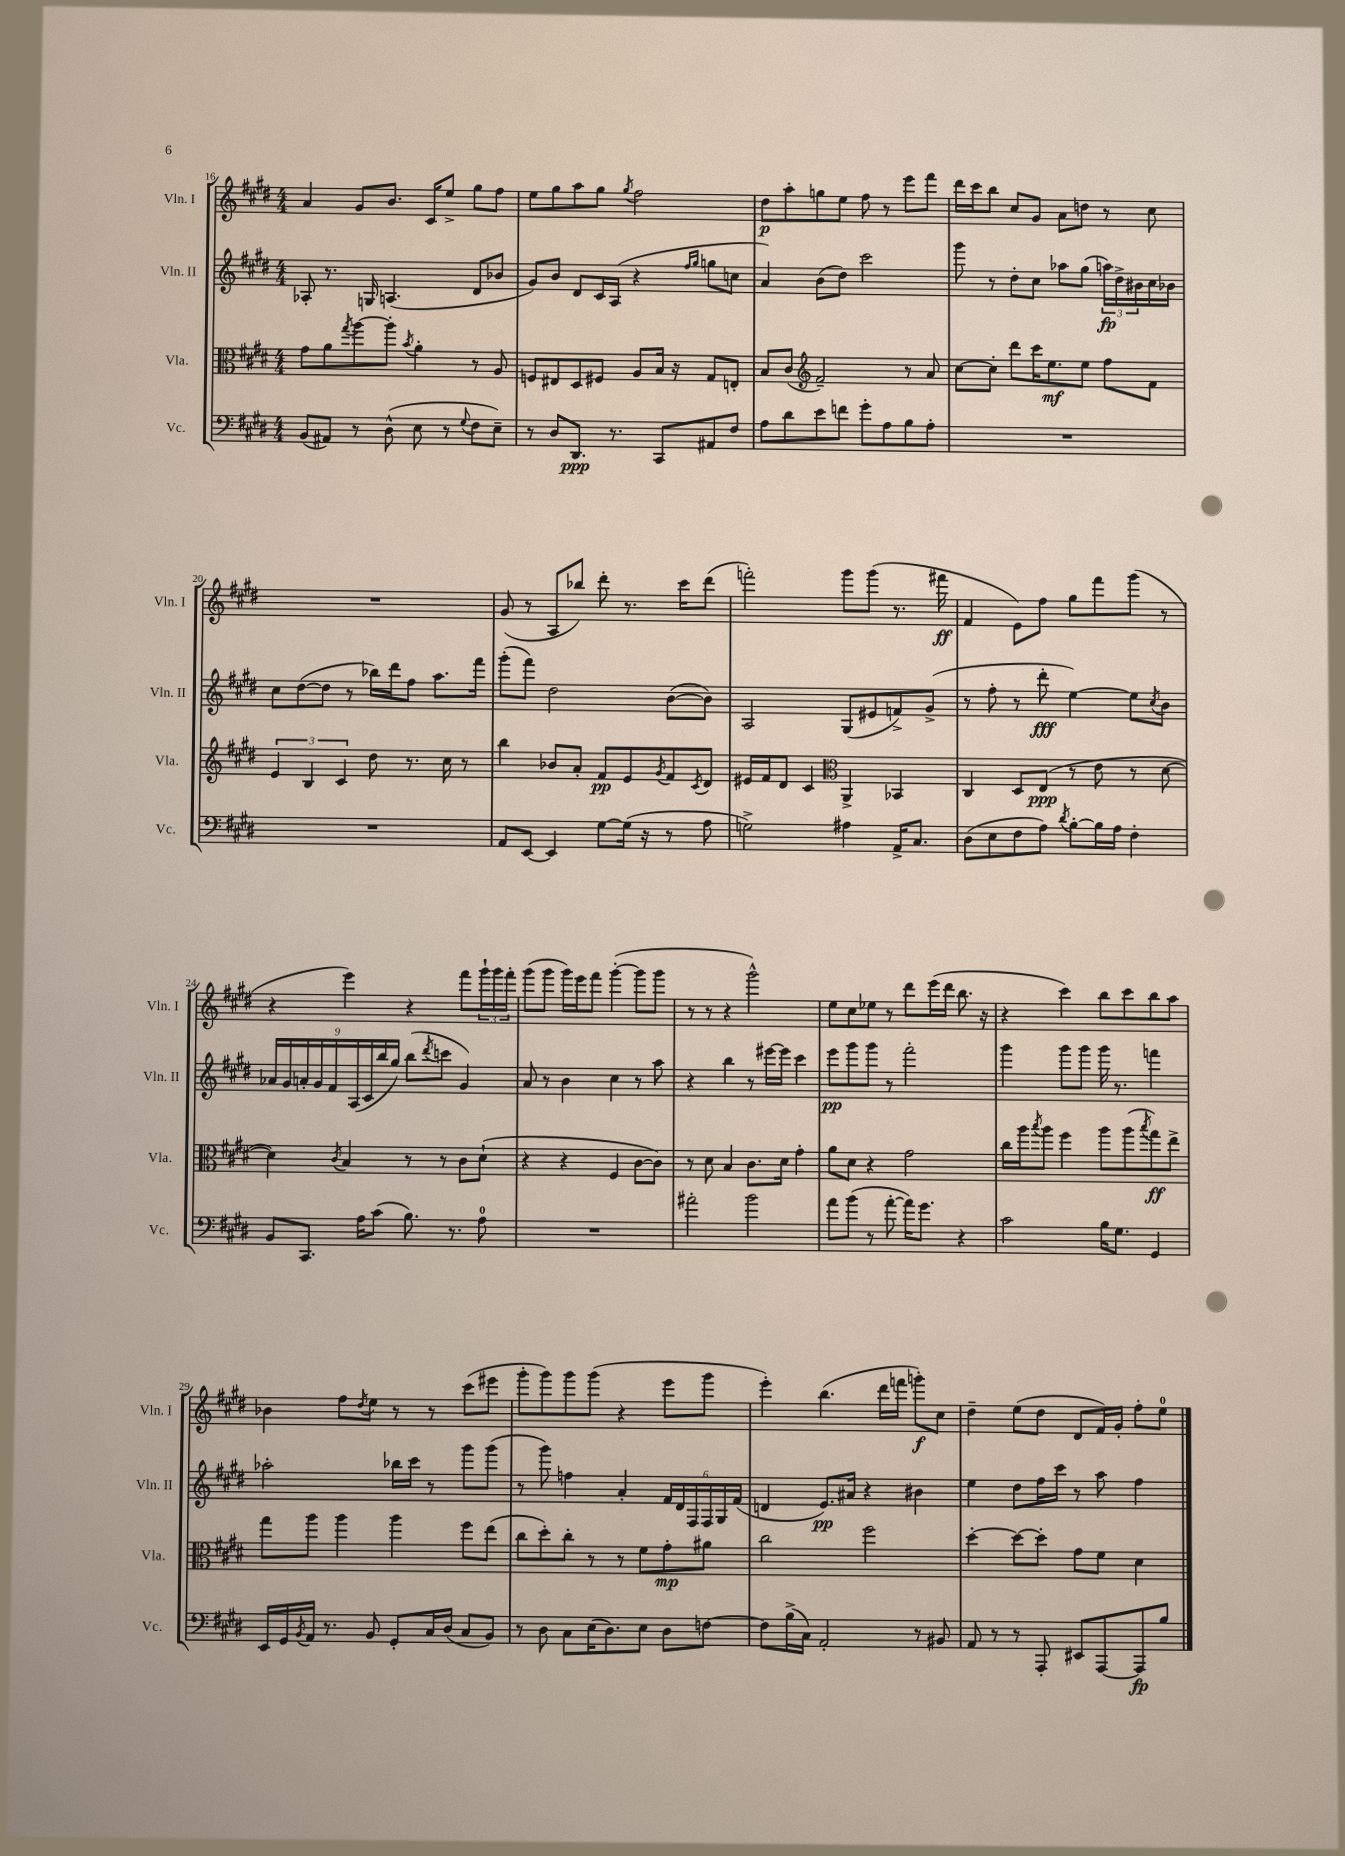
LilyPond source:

<<
\new StaffGroup <<
\new Staff = "s0" \with { instrumentName = "Vln. I" shortInstrumentName = "Vln. I" } {
    \clef treble \key e \major \numericTimeSignature \time 4/4
    a'4 gis'8 b'8. cis'16 e''8-> gis''8 fis''8 |
    e''8 gis''8 a''8 gis''8 \acciaccatura { gis''8 } fis''2 |
    dis''8\p a''8-. g''8 e''8 fis''8 r8 e'''8 fis'''8 |
    dis'''16 cis'''16 b''8 cis''8 gis'8 a'8 d''8 r8 cis''8 |
    R1 |
    gis'8( r8 a8 bes''8) dis'''8-. r8. cis'''16 dis'''8( |
    f'''2-.) gis'''8 gis'''8( r8. fis'''16\ff |
    fis'4 e'8) fis''8 gis''8 fis'''8 gis'''8( r8 |
    r4 e'''4) r4 fis'''8 \tuplet 3/2 { gis'''16-! gis'''16 fis'''16-. } |
    gis'''8( gis'''8 gis'''16) e'''16 fis'''8 gis'''4~-.( gis'''8 gis'''8 |
    r8 r8 r4 gis'''2-^) |
    e''8 cis''8 ees''8 r8 dis'''8 e'''16( dis'''16 b''8. r16 |
    r4 cis'''4) b''8 cis'''8 b''8 a''8 |
    bes'4 fis''8 \acciaccatura { dis''8 } e''8 r8 r8 cis'''8( eis'''8 |
    gis'''8-. gis'''8) gis'''8 gis'''8( r4 e'''8 gis'''8 |
    e'''4-.) b''4.( dis'''16 f'''16 g'''8-.\f) cis''8 |
    dis''4-- e''8( dis''8 dis'8 fis'16) gis'16-. fis''8-. e''8-0 \bar "|." |
}
\new Staff = "s1" \with { instrumentName = "Vln. II" shortInstrumentName = "Vln. II" } {
    \clef treble \key e \major \numericTimeSignature \time 4/4
    aes8-. r8. g16 a4.( dis'8 bes'8 |
    gis'8) b'8 dis'8 cis'16 a16( r4 \grace { fis''16 gis''16 } g''8 c''8 |
    a'4) b'8( dis''8) cis'''2 |
    gis'''8 r8 dis''8-. cis''8 aes''8 gis''8( \tuplet 3/2 { a''16\fp) dis''16-> bis'16 } cis''16 bes'16 |
    cis''8 dis''8~( dis''8 r8 bes''16) dis'''16 fis''8 a''8. fis'''16 |
    gis'''8-.( fis'''8) dis''2 b'8~( b'8) |
    a2 gis8( eis'8 f'8->) gis'8->( |
    r8 fis''8-. r8 dis'''8-.\fff e''4~) e''8 \acciaccatura { cis''8 } b'8 |
    \tuplet 9/8 { aes'16 gis'16 a'16-. gis'16 fis'16 a16( cis'16 b''16 gis''16) } b''8( \acciaccatura { dis'''8 } c'''8 gis'4) |
    a'8 r8 b'4 cis''4 r8 a''8 |
    r4 b''4 r8 eis'''16~ eis'''16 cis'''4 |
    e'''8\pp gis'''8 gis'''8 r8 fis'''2-. |
    gis'''4 gis'''8 gis'''8 gis'''16 r8. f'''4 |
    aes''2-. bes''16 cis'''16 r8 gis'''8 gis'''8( |
    r8 gis'''8) f''4 a'4-. \tuplet 6/4 { fis'16 dis'16 fis16 fis16 gis16 fis'16( } |
    d'4 e'8.\pp) ais'16 r4 bis'4 |
    e''4 dis''8 fis''16 cis'''16 r8 a''8 fis''4 \bar "|." |
}
\new Staff = "s2" \with { instrumentName = "Vla." shortInstrumentName = "Vla." } {
    \clef alto \key e \major \numericTimeSignature \time 4/4
    gis'8 a'8 \acciaccatura { gis''8 } a''8~ a''8-. \acciaccatura { b'8 } a'4-. r8 a8 |
    f8 eis8 dis8 fis8 a8 b16 r16 gis8 e8-. |
    b8 cis'8( \clef treble fis'2--) r8 a'8 |
    cis''8~ cis''8-. dis'''8 cis'''16 e''8.\mf e''8 fis''8 fis'8 |
    \tuplet 3/2 { e'4 b4 cis'4 } dis''8 r8. cis''16 r8 |
    b''4 bes'8 a'8-. fis'8\pp e'8 \acciaccatura { gis'8 } fis'8 \acciaccatura { cis'8 } dis'8 |
    eis'16 fis'16 dis'8 cis'4 \clef alto a,4-> bes,4 |
    cis4 dis8 e8\ppp( r8 e'8 r8 dis'8~ |
    dis'4) \acciaccatura { cis'8 } b4 r8 r8 cis'8 dis'8-!( |
    r4 r4 fis4 cis'8~ cis'8) |
    r8 dis'8 b4 cis'8. dis'16 gis'4-. |
    a'8 dis'8 r4 gis'2 |
    cis''16 a''16 \acciaccatura { b''8 } a''8 fis''4 a''8 a''8( \acciaccatura { b''8 } gis''8\ff) e''8-> |
    gis''8 a''8 a''4 a''4 fis''8 e''8( |
    cis''8 dis''8-.) cis''8-. r8 r8 fis'8 gis'8-.\mp ais'8 |
    cis''2 fis''2 |
    dis''4~-. dis''8~ dis''8-. gis'8 fis'8 dis'4 \bar "|." |
}
\new Staff = "s3" \with { instrumentName = "Vc." shortInstrumentName = "Vc." } {
    \clef bass \key e \major \numericTimeSignature \time 4/4
    b,8( ais,8) r8 dis8-^( e8 r8 \appoggiatura { gis8 } fis8 e8--) |
    r8 dis8 dis,8.\ppp r8. cis,8 ais,8 fis8 |
    a8 dis'8 e'8 f'8 gis'8-. a8 b8 a8-. |
    R1 |
    R1 |
    a,8 e,8~ e,4 gis8~ gis16( r16 r8 a8 |
    g2->) ais4 a,16-> cis8. |
    dis8( e8 fis8 a8) \acciaccatura { dis'8 } b8~-. b16 a16 fis4-. |
    b,8 cis,8. a16 cis'8( b8.) r8. a8-0 |
    R1 |
    ais'2-. b'2 |
    a'8 b'8( r8 a'8~-. a'16) gis'8. r4 |
    cis'2 b16 gis8. gis,4 |
    e,16 gis,16 \acciaccatura { b,8 } a,16 r8. b,8 gis,8-. cis16 dis16( cis8 b,8) |
    r8 dis8 cis8 e16( dis8.) e8 dis8 f8~ |
    f8 b16->( cis16) a,2-. r8 bis,8 |
    a,8 r8 r8 a,,8-. eis,8 a,,8~ a,,8\fp b8 \bar "|." |
}
>>
>>
\layout { \context { \Score currentBarNumber = #16 } }
